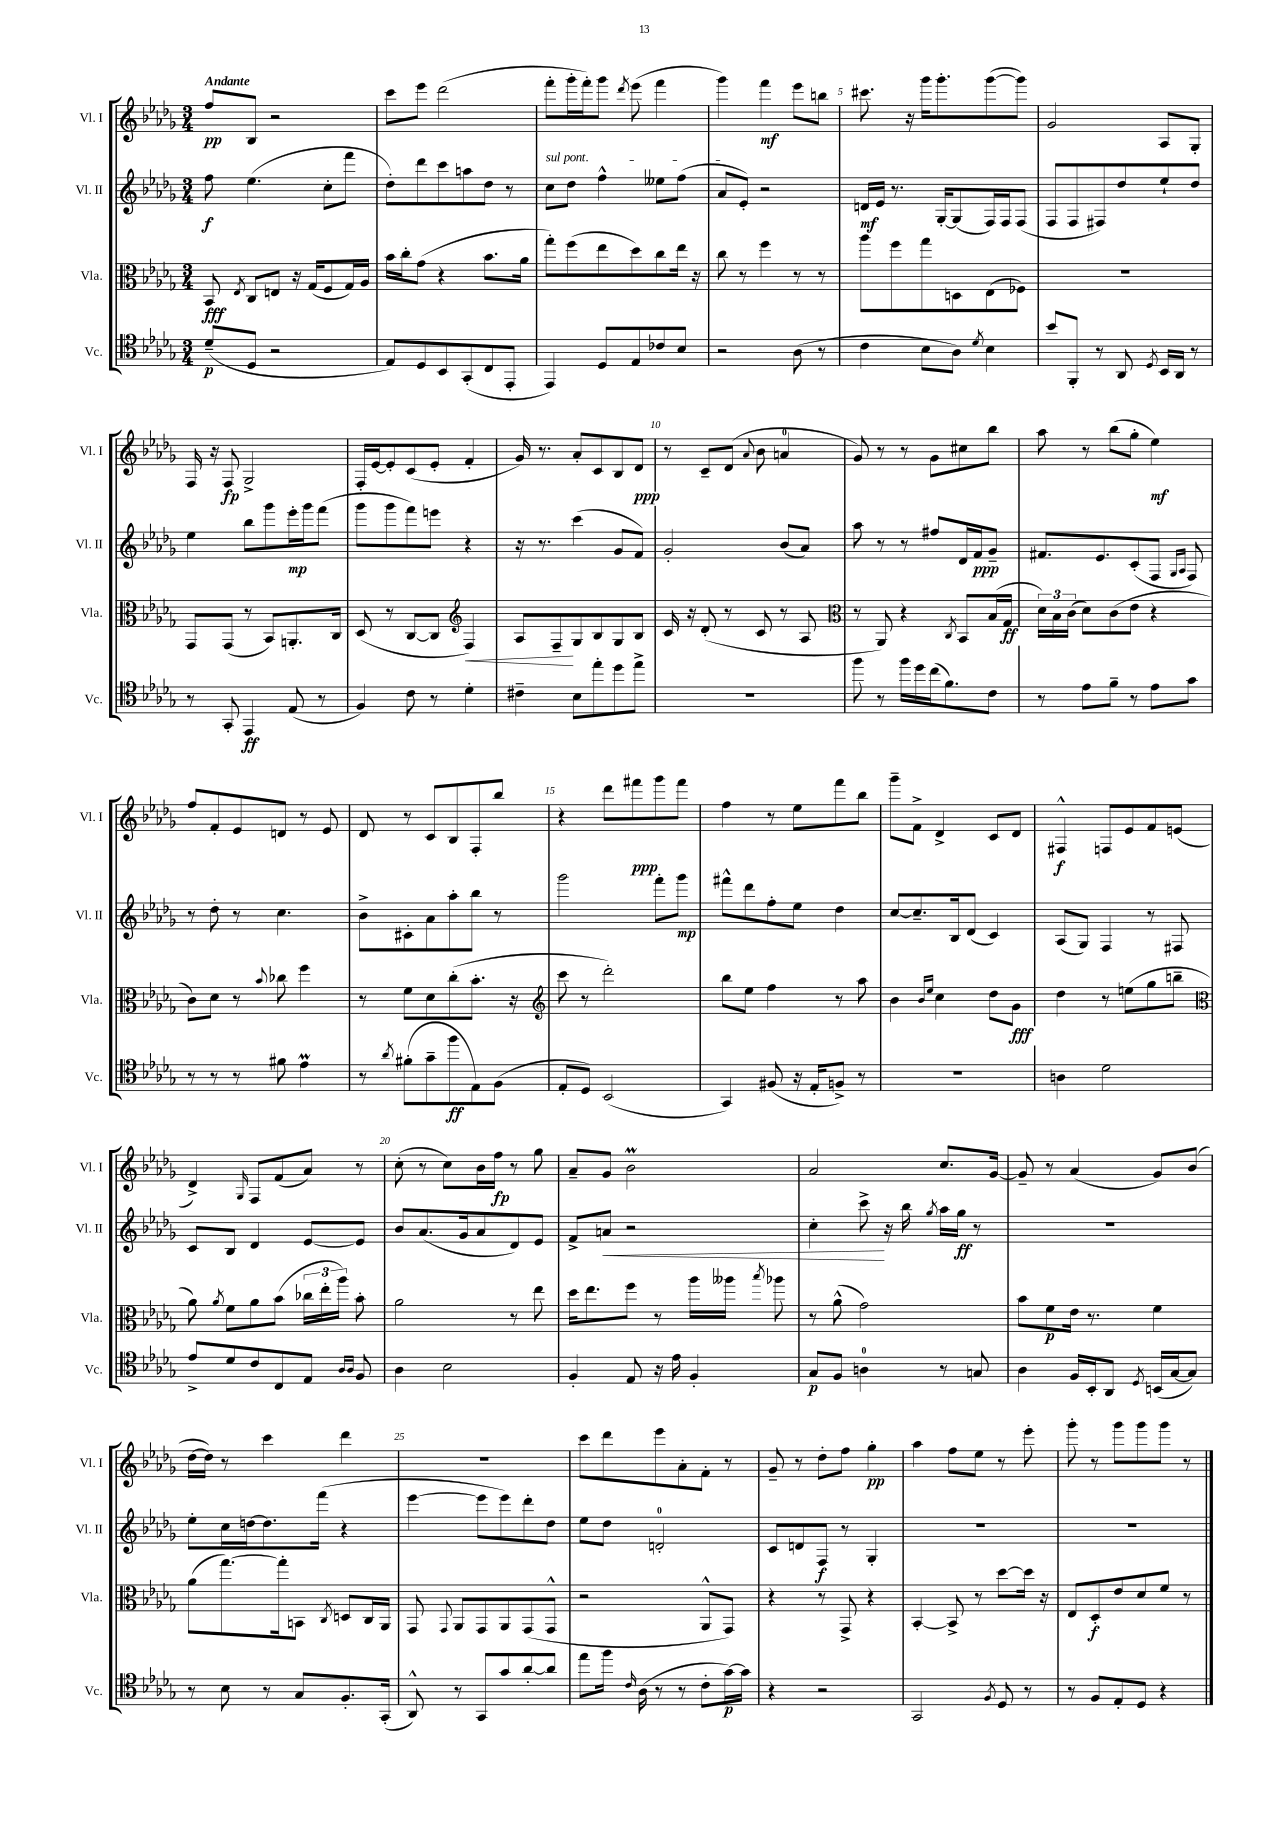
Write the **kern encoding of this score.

**kern	**dynam	**kern	**dynam	**kern	**dynam	**kern	**dynam
*part4	*part4	*part3	*part3	*part2	*part2	*part1	*part1
*staff4	*staff4	*staff3	*staff3	*staff2	*staff2	*staff1	*staff1
*I"Vc.	*	*I"Vla.	*	*I"Vl. II	*	*I"Vl. I	*
*I'Vc.	*	*I'Vla.	*	*I'Vl. II	*	*I'Vl. I	*
*clefC4	*	*clefC3	*	*clefG2	*	*clefG2	*
*k[b-e-a-d-g-]	*	*k[b-e-a-d-g-]	*	*k[b-e-a-d-g-]	*	*k[b-e-a-d-g-]	*
*M3/4	*	*M3/4	*	*M3/4	*	*M3/4	*
=1	=1	=1	=1	=1	=1	=1	=1
!	!	!	!	!	!	!LO:TX:a:B:t=Andante	!
(8d-~/L	p	8BB-/	fff	8ff\	f	8ff/L	pp
.	.	8qE-/	.	.	.	.	.
8D-/J	.	8C/L	.	(4.ee-\	.	8B-/J	.
2r	.	8En/J	.	.	.	2r	.
.	.	16r	.	.	.	.	.
.	.	(16G-/KL	.	.	.	.	.
.	.	8F/	.	8cc'\L	.	.	.
.	.	16G-/L)	.	8fff\J	.	.	.
.	.	16A-/JJ	.	.	.	.	.
=2	=2	=2	=2	=2	=2	=2	=2
8E-/L)	.	16b-\LL	.	8dd-'\L)	.	8ccc\L	.
.	.	16cc'\J	.	.	.	.	.
8D-/	.	(8g-\J	.	8ddd-\	.	8eee-\J	.
8BB-/	.	4r	.	8ccc\	.	(2ddd-\	.
(8GG-'/	.	.	.	8aan\	.	.	.
8C/	.	8.b-\L	.	8dd-\J	.	.	.
8EE-'/J	.	.	.	8r	.	.	.
.	.	16a-\Jk	.	.	.	.	.
=3	=3	=3	=3	=3	=3	=3	=3
!	!	!	!	!LO:TX:a:i:t=sul pont.	!	!	!
4EE-/)	.	8gg-'\L)	.	8cc\L	.	8fff'\L	.
.	.	(8ff\	.	8dd-\J	.	16ggg-'\L	.
.	.	.	.	.	.	16fff'\J)	.
8D-/L	.	8ee-\	.	4ff^^\	.	8ggg-\J	.
.	.	.	.	.	.	8qddd-/	.
8E-/	.	8dd-\)	.	.	.	(8eee-\	.
8c-X/	.	8cc\	.	8ee--X\L	.	4fff\	.
8B-/J	.	16ee-\Jk	.	(8ff\J	.	.	.
.	.	16r	.	.	.	.	.
=4	=4	=4	=4	=4	=4	=4	=4
2r	.	8cc\	.	8a-/L	.	4ggg-\)	.
.	.	8r	.	8e-'/J)	.	.	.
.	.	4ff\	.	2r	.	4fff\	mf
(8A-\	.	8r	.	.	.	8eee-\L	.
8r	.	8r	.	.	.	8bbn\J	.
=5	=5	=5	=5	=5	=5	=5	=5
4c\	.	8aa-\L	.	16dn/LL	mf	8.ccc#X\	.
.	.	.	.	16e-/JJ	.	.	.
.	.	8ff\	.	8.r	.	.	.
.	.	.	.	.	.	16r	.
8B-\L	.	8gg-\	.	.	.	16ggg-\KL	.
.	.	.	.	[16G-'/KL	.	8.ggg-'\	.
8A-\J)	.	8Dn\	.	(8G-/]	.	.	.
8qd-/	.	.	.	.	.	.	.
4B-\	.	(8E-\	.	16F/L)	.	([8ggg-\	.
.	.	.	.	16F/J	.	.	.
.	.	8F-X\J)	.	(8F/J	.	8ggg-\J])	.
=6	=6	=6	=6	=6	=6	=6	=6
8b-/L	.	2.r	.	8F/L	.	2g-/	.
8FF'/J	.	.	.	8F/	.	.	.
8r	.	.	.	8F#X/)	.	.	.
8AA-/	.	.	.	8dd-/	.	.	.
8qD-/	.	.	.	.	.	.	.
16BB-/LL	.	.	.	8ee-`/	.	8A-/L	.
16AA-/JJ	.	.	.	.	.	.	.
8r	.	.	.	8dd-/J	.	8G-'/J	.
!!LO:LB:g=z
=7	=7	=7	=7	=7	=7	=7	=7
8r	.	8GG-/L	.	4ee-\	.	16F/	.
.	.	.	.	.	.	16r	.
8GG-'/	.	(8GG-/J	.	.	.	8F/	fp
4EE-/	ff	8r	.	8bb-\L	.	2G-^/	.
.	.	8BB-/L)	.	8ggg-\	.	.	.
(8E-/	.	8.AAn'/	.	16eee-'\L	mp	.	.
.	.	.	.	16ggg-\J	.	.	.
8r	.	.	.	(8fff\J	.	.	.
.	.	16C/Jk	.	.	.	.	.
=8	=8	=8	=8	=8	=8	=8	=8
4F/)	.	(8D-/	.	8ggg-\L	.	16F'/LL	.
.	.	.	.	.	.	[16e-/J	.
.	.	8r	.	8ggg-\	.	8e-'/]	.
8c\	.	[8C/L	.	8fff\)	.	(8c/	.
8r	.	8C/J]	.	8eeen\J	.	8e-'/J	.
*	*	*clefG2	*	*	*	*	*
!	!	!	!LO:HP:b	!	!	!	!
4d-'\	.	4F/)	<	4r	.	4f'/	.
=9	=9	=9	=9	=9	=9	=9	=9
4c#X~\	.	8A-/L	.	16r	.	16g-/)	.
.	.	.	.	8.r	.	8.r	.
.	.	8F~/	.	.	.	.	.
8B-\L	.	8G-/	[	(4ccc\	.	8a-'/L	.
8ee-'\	.	8B-/	.	.	.	8c/	.
8dd-\	.	8G-/	.	8g-/L	.	8B-/	.
8ee-^\J	.	8B-/J	.	8f/J)	.	8d-/J	ppp
=10	=10	=10	=10	=10	=10	=10	=10
2.r	.	16c/	.	2g-'/	.	8r	.
.	.	16r	.	.	.	.	.
.	.	(8d-'/	.	.	.	8c~/L	.
.	.	8r	.	.	.	(8d-/J	.
.	.	.	.	.	.	8qqa-/	.
.	.	8c/	.	.	.	8b-\	.
.	.	8r	.	(8b-/L	.	4an/	.
.	.	8A-/	.	8a-/J)	.	.	.
=11	=11	=11	=11	=11	=11	=11	=11
*	*	*clefC3	*	*	*	*	*
8ff\	.	8r	.	8aa-\	.	8g-/)	.
8r	.	8AA-/)	.	8r	.	8r	.
16ff\LL	.	4r	.	8r	.	8r	.
16dd-\	.	.	.	.	.	.	.
(16cc\J	.	.	.	8ff#X/L	.	8g-\L	.
8.f\)	.	.	.	.	.	.	.
.	.	8qC/	.	.	.	.	.
.	.	8BB-/L	.	16d-/L	.	8cc#X\	.
.	.	.	.	16f/J	ppp	.	.
8c\J	.	(16B-/L	.	8g-~/J	.	8bb-\J	.
.	.	16G-/JJ	ff	.	.	.	.
=12	=12	=12	=12	=12	=12	=12	=12
8r	.	24d-\LL)	.	8.f#X/L	.	8aa-\	.
.	.	24B-\	.	.	.	.	.
.	.	(24c\JJ	.	.	.	.	.
8e-\L	.	8d-\L)	.	.	.	8r	.
.	.	.	.	8.e-/	.	.	.
8f~\J	.	(8c\	.	.	.	(8bb-\L	.
8r	.	8e-\J	.	(8c'/	.	8gg-'\J	.
8e-\L	.	4r	.	8F/J	.	4ee-\)	mf
.	.	.	.	16qqG-/LL	.	.	.
.	.	.	.	16qqA-/JJ	.	.	.
8g-\J	.	.	.	8F/)	.	.	.
!!LO:LB:g=z
=13	=13	=13	=13	=13	=13	=13	=13
8r	.	8c\L)	.	8r	.	8ff/L	.
8r	.	8d-\J	.	8dd-'\	.	8f'/	.
8r	.	8r	.	8r	.	8e-/	.
.	.	8qqb-/	.	.	.	.	.
8f#X\	.	8cc-X\	.	4.cc\	.	8dn/J	.
4e-M\	.	4ff\	.	.	.	8r	.
.	.	.	.	.	.	8e-/	.
=14	=14	=14	=14	=14	=14	=14	=14
8r	.	8r	.	8b-^\L	.	8d-/	.
8qa-/	.	.	.	.	.	.	.
(8f#X'\L	.	8f\L	.	8c#X'\	.	8r	.
8g-~\	.	8d-\	.	8a-\	.	8c/L	.
8ff\	ff	(8cc'\	.	8aa-'\	.	8B-/	.
8E-\)	.	8.b-'\J	.	8bb-\J	.	8F'/	.
(8F\J	.	.	.	8r	.	8bb-/J	.
.	.	16r	.	.	.	.	.
=15	=15	=15	=15	=15	=15	=15	=15
*	*	*clefG2	*	*	*	*	*
8E-'/L	.	8ccc\	.	2ggg-\	.	4r	.
8D-/J)	.	8r	.	.	.	.	.
(2BB-/	.	2ddd-'\)	.	.	.	8ddd-\L	.
.	.	.	.	.	.	8fff#X\	ppp
.	.	.	.	8fff'\L	.	8ggg-\	.
.	.	.	.	8ggg-\J	mp	8fff#\J	.
=16	=16	=16	=16	=16	=16	=16	=16
4GG-/)	.	8bb-\L	.	8fff#X^^\L	.	4ff\	.
.	.	8ee-\J	.	8ddd-\	.	.	.
(8F#X/	.	4ff\	.	8ff'\	.	8r	.
16r	.	.	.	8ee-\J	.	8ee-\L	.
16E-'/KL	.	.	.	.	.	.	.
8Fn^/J)	.	8r	.	4dd-\	.	8fff\	.
8r	.	8aa-\	.	.	.	8bb-\J	.
=17	=17	=17	=17	=17	=17	=17	=17
2.r	.	4b-\	.	[8cc/L	.	8ggg-~\L	.
.	.	.	.	8.cc~/]	.	8f^\J	.
.	.	16qqb-/LL	.	.	.	.	.
.	.	16qqee-/JJ	.	.	.	.	.
.	.	4cc\	.	.	.	4d-^/	.
.	.	.	.	16B-/k	.	.	.
.	.	.	.	(8d-/J	.	.	.
.	.	8dd-\L	.	4c/)	.	8c/L	.
.	.	8g-\J	fff	.	.	8d-/J	.
=18	=18	=18	=18	=18	=18	=18	=18
4An\	.	4dd-\	.	(8A-/L	.	4F#X^^/	f
.	.	.	.	8G-/J)	.	.	.
2d-\	.	8r	.	4F/	.	8Fn/L	.
.	.	(8een\L	.	.	.	8e-/	.
.	.	8gg-\	.	8r	.	8f/	.
.	.	8bbn~\J	.	8F#X/	.	(8en/J	.
!!LO:LB:g=z
=19	=19	=19	=19	=19	=19	=19	=19
*	*	*clefC3	*	*	*	*	*
8e-^/L	.	8a-\)	.	8c/L	.	4d-^/)	.
.	.	8qa-/	.	.	.	.	.
8d-/	.	8f\L	.	8B-/J	.	.	.
.	.	.	.	.	.	16qqG-/	.
8c/	.	8a-\	.	4d-/	.	8F/L	.
8C/	.	(8b-\J	.	.	.	(8f/	.
8E-/J	.	24cc-X\LL	.	[8e-/L	.	8a-/J)	.
.	.	24ee-'\	.	.	.	.	.
.	.	24aa-\JJ)	.	.	.	.	.
16qqA-/LL	.	.	.	.	.	.	.
16qqA-/JJ	.	.	.	.	.	.	.
8F/	.	8b-'\	.	8e-/J]	.	8r	.
=20	=20	=20	=20	=20	=20	=20	=20
4A-\	.	2a-\	.	8b-/L	.	(8cc'\	.
.	.	.	.	(8.a-/	.	8r	.
2B-\	.	.	.	.	.	8cc\L)	.
.	.	.	.	16g-/k	.	.	.
.	.	.	.	8a-/	.	16b-\L	.
.	.	.	.	.	.	16ff\JJ	fp
.	.	8r	.	8d-/)	.	8r	.
.	.	8ee-\	.	8e-/J	.	8gg-\	.
=21	=21	=21	=21	=21	=21	=21	=21
4F'/	.	16dd-\KL	.	8f^/L	.	8a-~/L	.
.	.	8.ee-\	.	.	.	.	.
!	!	!	!	!	!LO:HP:b	!	!
.	.	.	.	8an/J	<	8g-/J	.
8E-/	.	8ff\J	.	2r	.	2b-M\	.
16r	.	8r	.	.	.	.	.
16e-\	.	.	.	.	.	.	.
4F'/	.	16aa-\LL	.	.	.	.	.
.	.	16aa--X\JJ	.	.	.	.	.
.	.	8qbb-/	.	.	.	.	.
.	.	8aa-X\	.	.	.	.	.
=22	=22	=22	=22	=22	=22	=22	=22
8G-/L	p	8r	.	4cc'\	.	2a-/	.
8F/J	.	(8a-^^\	.	.	.	.	.
4An\	.	2g-\)	.	8ccc^\	.	.	.
.	.	.	.	16r	[	.	.
.	.	.	.	16bb-\	.	.	.
.	.	.	.	8qgg-/	.	.	.
8r	.	.	.	16aa-\LL	.	8.cc/L	.
.	.	.	.	16gg-\JJ	ff	.	.
8Gn/	.	.	.	8r	.	.	.
.	.	.	.	.	.	[16g-/Jk	.
=23	=23	=23	=23	=23	=23	=23	=23
4A-\	.	8b-\L	.	2.r	.	8g-~/]	.
.	.	8f\	p	.	.	8r	.
16F/LL	.	16e-\Jk	.	.	.	(4a-/	.
16BB-'/J	.	8.r	.	.	.	.	.
8AA-/J	.	.	.	.	.	.	.
8qD-/	.	.	.	.	.	.	.
(16BBn/LL	.	4f\	.	.	.	8g-/L)	.
[16G-/J	.	.	.	.	.	.	.
8G-/J])	.	.	.	.	.	(8b-/J	.
!!LO:LB:g=z
=24	=24	=24	=24	=24	=24	=24	=24
8r	.	(8a-\L	.	8ee-'\L	.	[16dd-\LL	.
.	.	.	.	.	.	16dd-\JJ])	.
8B-\	.	[8.gg-\)	.	16cc\L	.	8r	.
.	.	.	.	[16ddn\J	.	.	.
8r	.	.	.	8.dd\]	.	4ccc\	.
.	.	16gg-'\k]	.	.	.	.	.
8G-/L	.	8BBn\J	.	.	.	.	.
.	.	.	.	(16fff\Jk	.	.	.
.	.	8qC/	.	.	.	.	.
8.F'/	.	8Dn/L	.	4r	.	4ddd-\	.
.	.	16C/L	.	.	.	.	.
(16GG-'/Jk	.	16AA-/JJ	.	.	.	.	.
=25	=25	=25	=25	=25	=25	=25	=25
8AA-^^/)	.	8GG-/	.	[4eee-\	.	2.r	.
.	.	8qqGG-/	.	.	.	.	.
8r	.	8AA-/L	.	.	.	.	.
8GG-/L	.	8GG-/	.	8eee-\L]	.	.	.
8g-/	.	8AA-/	.	8eee-\)	.	.	.
[8a-'/	.	(8GG-/	.	8ddd-'\	.	.	.
8a-/J]	.	8GG-^^/J	.	8dd-\J	.	.	.
=26	=26	=26	=26	=26	=26	=26	=26
8ee-\L	.	2r	.	8ee-\L	.	8ccc\L	.
16ff\Jk	.	.	.	8dd-\J	.	8ddd-\	.
16qqc/	.	.	.	.	.	.	.
(16A-\	.	.	.	.	.	.	.
8r	.	.	.	2dn'/	.	8eee-\	.
8r	.	.	.	.	.	8a-'\	.
8c'\L	.	8AA-^^/L	.	.	.	8f'\J	.
[16g-\L)	p	8GG-/J)	.	.	.	8r	.
16g-\JJ]	.	.	.	.	.	.	.
=27	=27	=27	=27	=27	=27	=27	=27
4r	.	4r	.	8c/L	.	8g-~/	.
.	.	.	.	8dn/	.	8r	.
2r	.	8r	.	8F/J	f	8dd-'\L	.
.	.	8GG-^/	.	8r	.	8ff\J	.
.	.	4r	.	4G-'/	.	4gg-'\	pp
=28	=28	=28	=28	=28	=28	=28	=28
2GG-/	.	[4BB-'/	.	2.r	.	4aa-\	.
.	.	8BB-^/]	.	.	.	8ff\L	.
.	.	8r	.	.	.	8ee-\J	.
8qF/	.	.	.	.	.	.	.
8D-/	.	[8dd-\L	.	.	.	8r	.
8r	.	16dd-\Jk]	.	.	.	8eee-'\	.
.	.	16r	.	.	.	.	.
=29	=29	=29	=29	=29	=29	=29	=29
8r	.	8E-/L	.	2.r	.	8ggg-'\	.
8F/L	.	8D-'/	f	.	.	8r	.
8E-'/	.	8e-/	.	.	.	8ggg-\L	.
8D-/J	.	8d-/	.	.	.	8ggg-\	.
4r	.	8f/J	.	.	.	8ggg-\J	.
.	.	8r	.	.	.	8r	.
==	==	==	==	==	==	==	==
*-	*-	*-	*-	*-	*-	*-	*-
